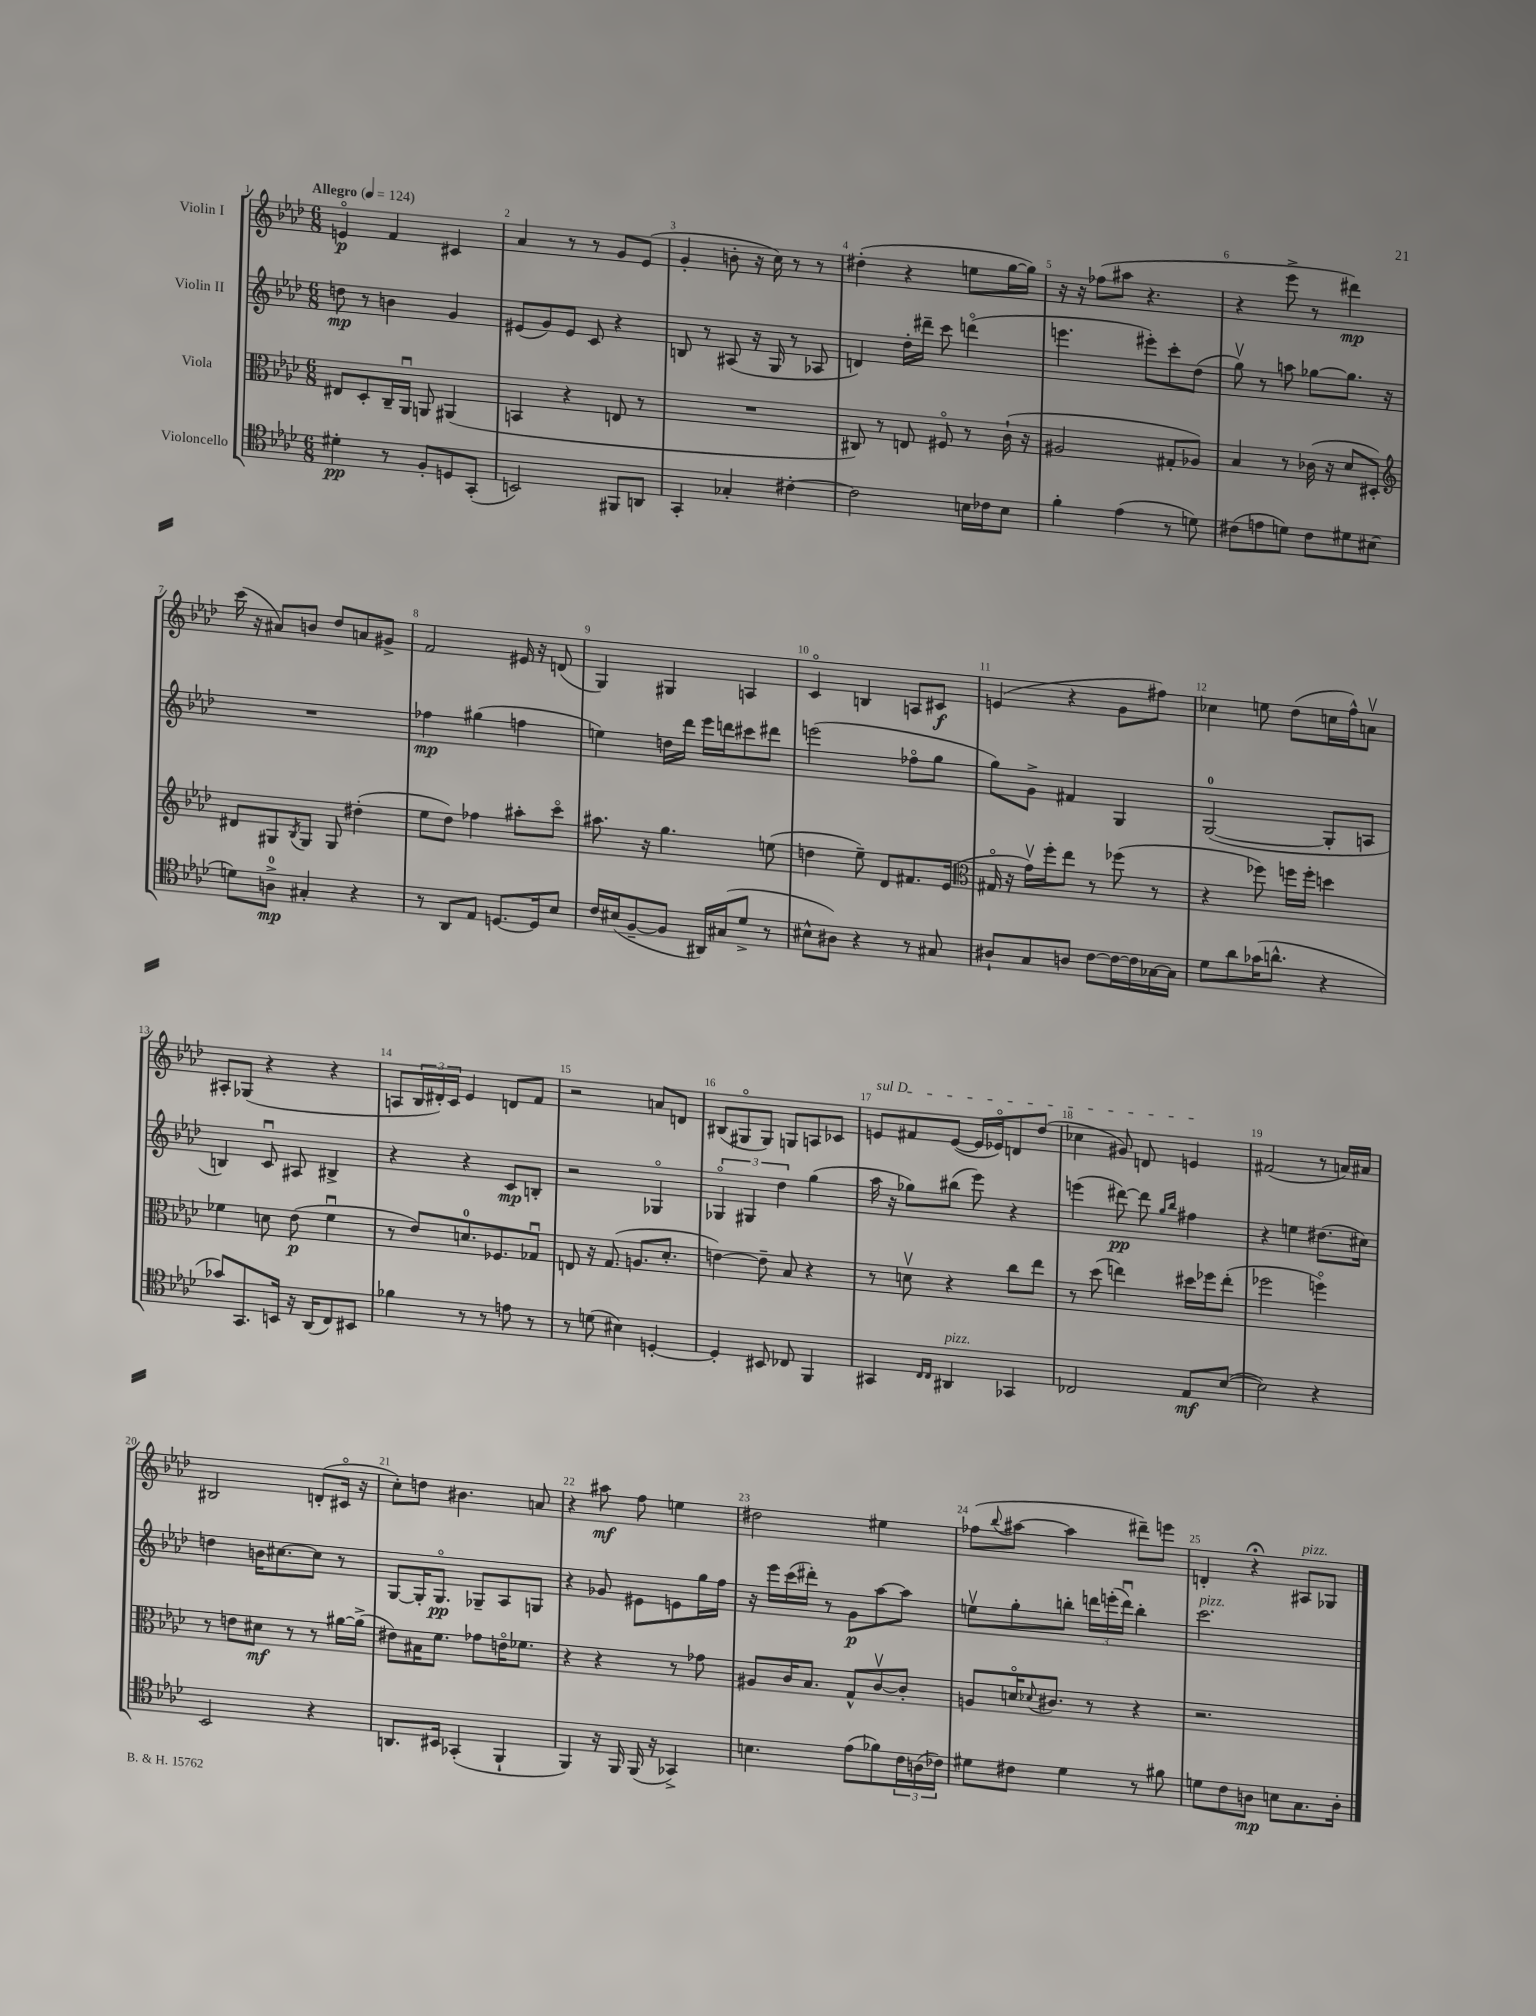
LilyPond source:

<<
\new StaffGroup <<
\new Staff = "s0" \with { instrumentName = "Violin I" } {
    \clef treble \key aes \major \numericTimeSignature \time 6/8 \tempo "Allegro" 4 = 124
    e'4\flageolet\p f'4 cis'4 |
    aes'4 r8 r8 g'8 ees'8( |
    g'4-. b'8-. r16 c''16) r8 r8 |
    dis''4-.( r4 e''8 g''16~ g''16) |
    r16 r16 fes''8( ais''8 r4. |
    r4 ees'''8-> r8 dis'''4\mp) |
    c'''16( r16 ais'8) b'8 des''8 a'8 gis'8-> |
    f'2 eis'16 r16 d'8( |
    g4) gis4 a4 |
    c'4\flageolet b4 a8 cis'8\f |
    e'4( r4 g'8 fis''8) |
    ces''4 e''8 des''8( c''16 f''16-^) a'8\upbow |
    ais8-. ges8( r4 r4 |
    a8 \tuplet 3/2 { bes16 dis'16-.) c'16 } ees'4 d'8 f'8 |
    r2 a'8 d'8 |
    bis8( gis8\flageolet gis8) g8 a8 ces'8 |
    \once \override TextSpanner.bound-details.left.text = \markup { \italic "sul D" } e'8\startTextSpan fis'8 e'8~( e'16 ees'16\flageolet) d'8 des''8( |
    ces''4 gis'8) d'8 e'4\stopTextSpan |
    fis'2( r8 a'16) ais'16 |
    bis2 d'8-.( cis'16\flageolet r16 |
    c''8-.) d''8 bis'4. a'8 |
    r4 ais''8\mf f''8 e''4 |
    dis''2 eis''4 |
    fes''8( \appoggiatura { bes''8 } ais''8~ ais''4 dis'''8--) e'''8 |
    d'4-. r4\fermata ais8^\markup { \italic "pizz." } ges8 \bar "|." |
}
\new Staff = "s1" \with { instrumentName = "Violin II" } {
    \clef treble \key aes \major \numericTimeSignature \time 6/8
    d''8\mp r8 b'4 g'4 |
    eis'8( g'8) eis'8 c'8 r4 |
    b8 r8 ais8( r16 g16 r8 aes8 |
    d'4) des''16-. dis'''16-- c'''8 d'''4\flageolet( |
    e'''4. eis'''8-.) c'''8-. des''8( |
    g''8\upbow) r8 a''8 ges''8~ ges''8. r16 |
    R2. |
    fes''4\mp gis''4( f''4 |
    e''4) d''16 des'''16 ees'''16 d'''16 cis'''8 dis'''8 |
    e'''2( fes''8\flageolet g''8 |
    g''8) g'8-> fis'4 g4 |
    g2-0~( g8-. a8 |
    b4) c'8\downbow ais8 bis4-> |
    r4 r4 c'8\mp b8-. |
    r2 ges4\flageolet |
    \tuplet 3/2 { ges4\flageolet gis4 des''4 } g''4( |
    aes''16 r16 ges''8) bis''8( ees'''8) r4 |
    e'''4( dis'''8~\pp) dis'''8 \grace { g''16 bes''16 } fis''4 |
    r4 e''4 dis''8.( cis''16) |
    d''4 b'16 cis''8.~ cis''8 r8 |
    g8~ g16-. g8.\flageolet\pp ges8-- aes8 g8 |
    r4 ges'8 eis'8 e'8 g''16 f''16 |
    r16 ees'''16 c'''16( dis'''16-.) r8 g'8\p aes''8~ aes''8 |
    e''8\upbow g''8-. b''8-. \tuplet 3/2 { d'''16 e'''16-.( d'''16\downbow) } b''4-. |
    c'''2.^\markup { \italic "pizz." } \bar "|." |
}
\new Staff = "s2" \with { instrumentName = "Viola" } {
    \clef alto \key aes \major \numericTimeSignature \time 6/8
    eis8 des8-. c16-- aes,16\downbow a,8 ais,4( |
    b,4 r4 e8 r8 |
    R2. |
    cis8) r8 e8 fis8\flageolet r8 c'16-!( r16 |
    ais2 gis8-. aes8) |
    bes4 r8 ces'16( r16 des'8 dis8-.) |
    \clef treble dis'8 gis8 \acciaccatura { bes8 } gis8 gis8 dis''4-.( |
    ees''8 des''8) fes''4 ais''8-. c'''8\flageolet |
    ais''8. r16 g''4. e''8( |
    d''4 ees''8--) des'8 fis'8. ees'16( |
    \clef alto gis16\flageolet r16 g'16\upbow) f''16-. ees''8 r8 fes''8( r8 |
    r4 fes''8) f''16 f''16-. d''4 |
    fes'4 d'8 ees'8\p( fes'4\downbow |
    r8 ees'8) d'8.-0 fes8. ges8\downbow |
    e8 r16 g8.( a8. des'8.-. |
    e'4~) e'8-- bes8 r4 |
    r8 d'8\upbow r4 c''8 ees''8 |
    r8 des''8( e''4) dis''16 fes''16 e''8-.( |
    fes''2 f''4\flageolet) |
    r8 e'8 dis'8\mf r8 r8 ais'16~ ais'16->( |
    eis'8) bis16 f'8. ges'8 e'16\flageolet fes'8. |
    r4 r4 r8 ges'8 |
    ais8 c'16 bes8. g8-^ c'8~\upbow c'8-. |
    a8 d'16\flageolet \appoggiatura { des'8 } cis'8. r8 r4 |
    r2. \bar "|." |
}
\new Staff = "s3" \with { instrumentName = "Violoncello" } {
    \clef tenor \key aes \major \numericTimeSignature \time 6/8
    dis'4-.\pp r8 f8-. d8 g,8-.( |
    b,2) fis,8 a,8 |
    g,4-. ges4-. cis'4~-. |
    cis'2 b16 ces'16 b8 |
    f'4-. ees'4( r8 d'8) |
    cis'8( e'8 d'8) cis'8 dis'8 bis8( |
    d'8) a8-0->\mp gis4-. r4 |
    r8 aes,8 ees8 d8.~ d16 bes8 |
    c'16 bis16( f8~-- f8 ais,16) gis16( des'8-> r8 |
    bis8-^ ais8) r4 r8 gis8 |
    ais8-! g8 a8 c'8~ c'16~ c'16 ges16~ ges16 |
    des'8 aes'8 ges'16( a'8.-^ r4 |
    ges'8) g,8. b,16 r16 aes,16( c8) bis,8 |
    fes'4 r8 r8 e'8 r8 |
    r8 d'8( bis4) d4~-. |
    d4-. bis,8 ces8 f,4 |
    gis,4 \grace { c16 c16 } ais,4^\markup { \italic "pizz." } ges,4 |
    ces2 ees8\mf bes8~( |
    bes2) r4 |
    bes,2 r4 |
    a,8. bis,16 ges,4-.( f,4-! |
    f,4) r16 f,16 f,16( r16 ges,4->) |
    b4. ees'8( fes'8) \tuplet 3/2 { c'16 a16( ces'16) } |
    dis'8 cis'8 dis'4 r8 fis'8 |
    d'8 c'8 a8\mp b8 g8. a16-. \bar "|." |
}
>>
>>
\layout { \context { \Score \override BarNumber.break-visibility = ##(#f #t #t) barNumberVisibility = #all-bar-numbers-visible } }
